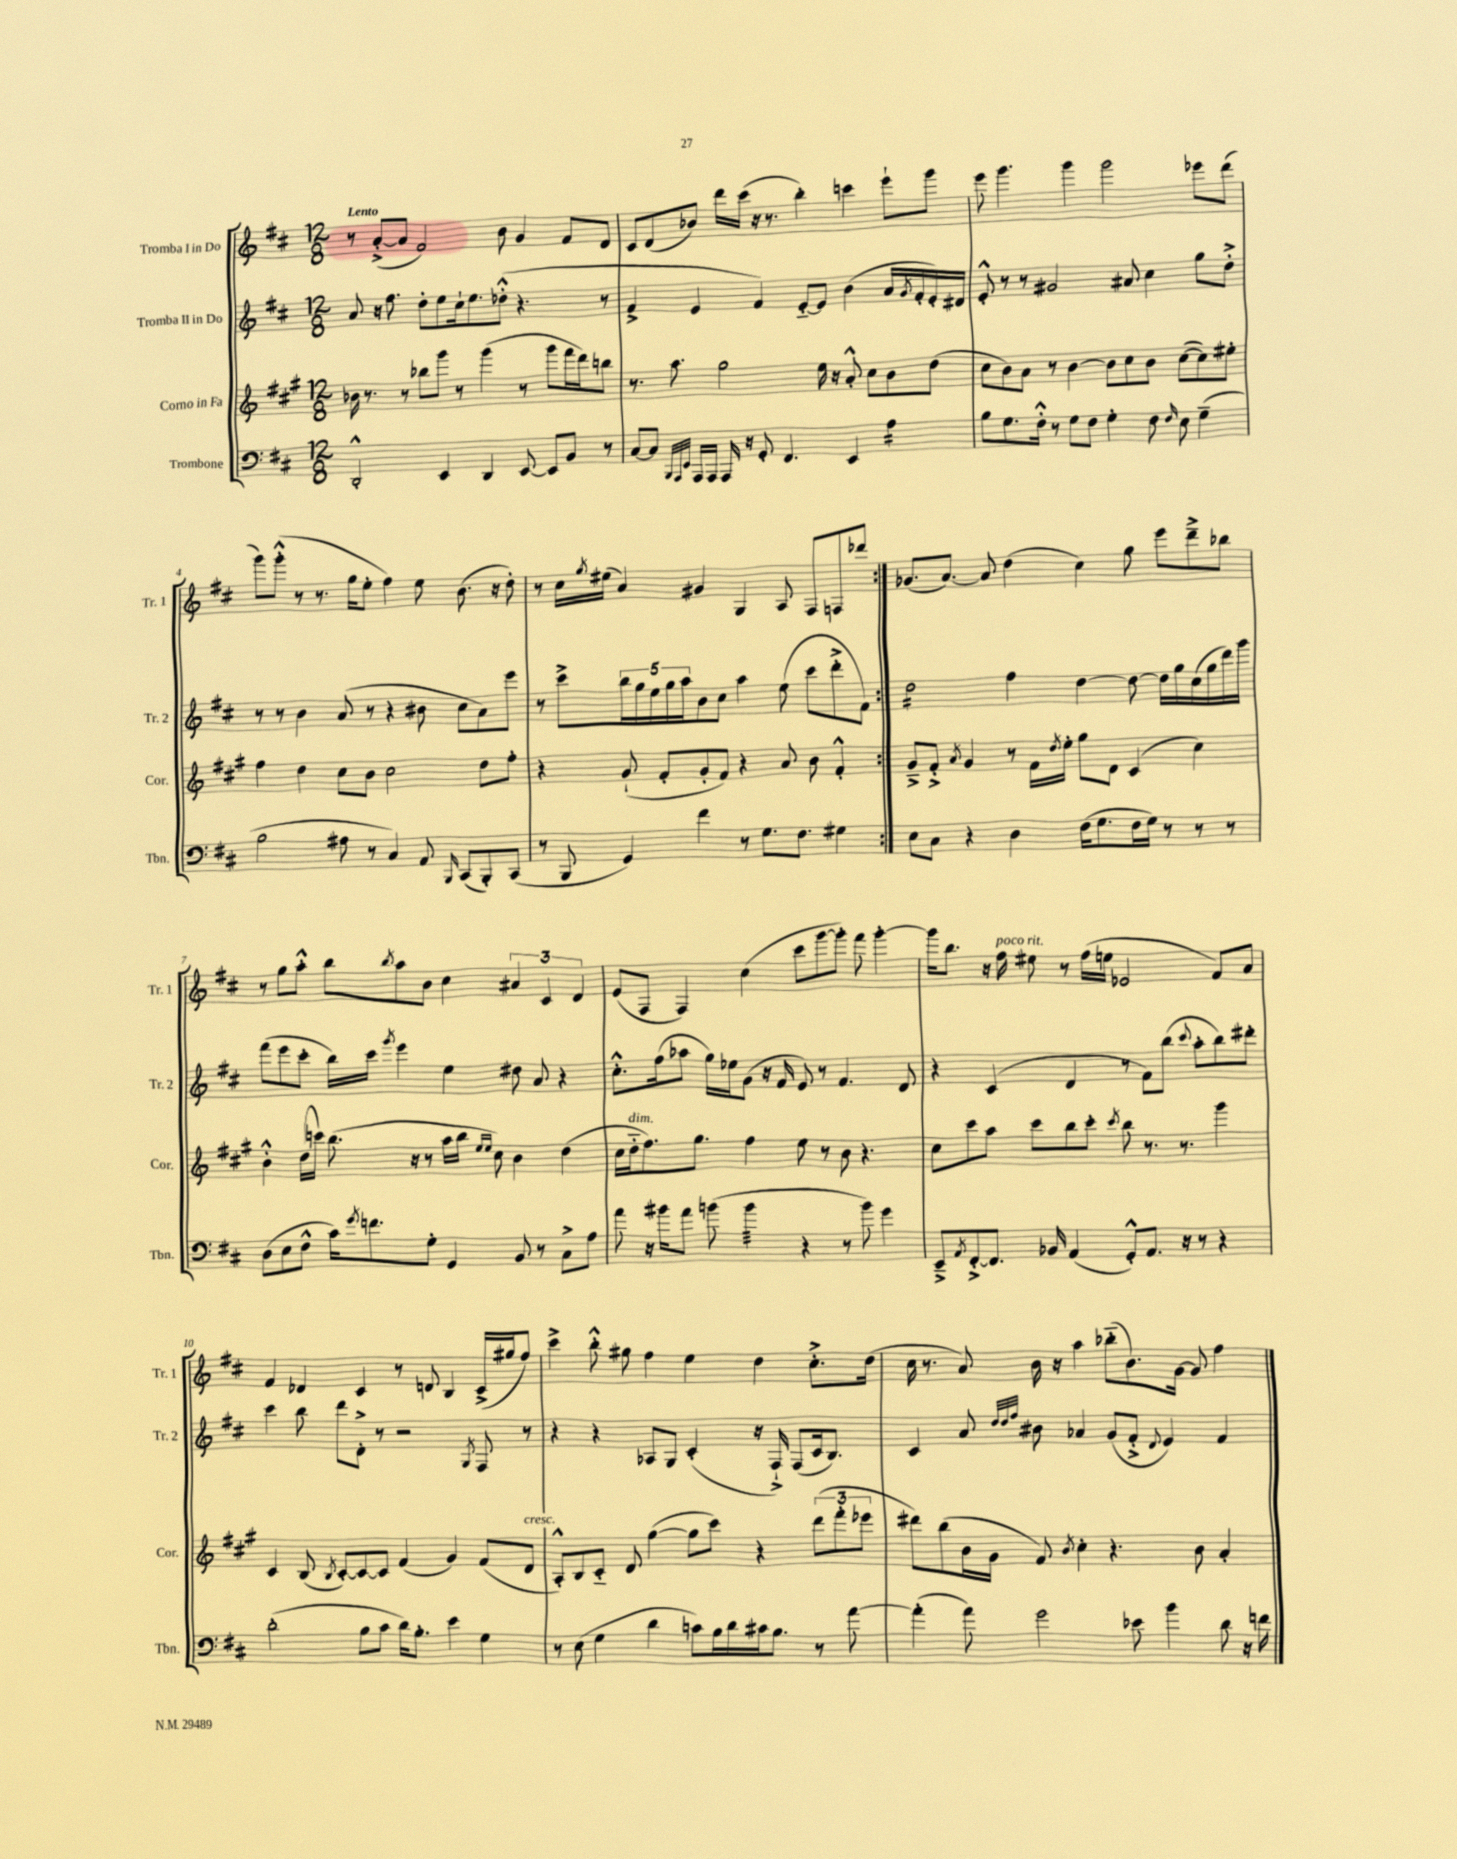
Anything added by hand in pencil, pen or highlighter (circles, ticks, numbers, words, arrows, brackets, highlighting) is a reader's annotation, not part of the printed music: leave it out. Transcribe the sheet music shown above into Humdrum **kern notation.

**kern	**kern	**kern	**kern
*staff4	*staff3	*staff2	*staff1
*clefF4	*clefG2	*clefG2	*clefG2
*k[f#c#]	*k[f#c#g#]	*k[f#c#]	*k[f#c#]
*M12/8	*M12/8	*M12/8	*M12/8
2DD'^^	16b-	8a	8r
.	8.r	.	.
.	.	16r	([8a'^
.	.	8.ff#	.
.	8r	.	8a]
.	8bb-	8dd'	2f#)
4EE	8ggg#	8ee	.
.	8r	16cc#`	.
.	.	8.ee	.
4DD	(4ggg#	.	.
.	.	(8dd-'^^	8b
[8EE	8r	4.r	4g
8EE]	8ggg#	.	.
8BB	16fff#	.	8f#
.	16ddd)	.	.
8r	8bb	8r	8d
=	=	=	=
[8C#	8.r	4f#^	8c#
8C#]	.	.	(8d
.	8.aa	.	.
32qqBBB	.	.	.
32qqAAA	.	.	.
32qqEE	.	.	.
16AAA	.	4e	8b-)
16AAA	.	.	.
16AAA	2gg#	.	16ddd
16r	.	.	(16ccc#
8GG'	.	4f#)	16r
.	.	.	8.r
4.FF#	.	.	.
.	.	[8e'~	4bb')
.	16ee	8e]	.
.	16r	.	.
4EE	8a'^^	(4b	4ccc
.	8cc#	.	.
4A	8b	16a	8eee`
.	.	8qg	.
.	.	16f#'	.
.	(8dd	16e')	8ggg
.	.	16d#	.
=	=	=	=
8B	8cc#	8e'^^	8eee
8.G	8b)	8r	4.ggg
.	8a	8r	.
16F#'^^	.	.	.
8r	8r	2g#	.
8G	[4b	.	4ggg
8F#	.	.	.
4G'	8b]	.	2ggg
.	8cc#	8a#	.
8F#	8b	4cc#	.
16qqF#	.	.	.
8E	([8cc#	.	.
(4G~	8cc#])	8gg	8eee-
.	8ee#'	8dd'^	(8ddd
=	=	=	=
2B	4ff#	8r	8ggg)
.	.	8r	(8ggg'^^
.	4dd	4b	8r
.	.	.	8.r
8A#	8cc#	(8a	.
.	.	.	16gg
8r	8b	8r	8ee'
4C#)	2cc#	4r	4ff#)
8AA	.	8b#	8ee
16qqBBB	.	.	.
(8CC#	.	8cc#	(8.b
8BBB')	8dd	8a)	.
.	.	.	16r
(8CC#	8ff#'	8eee	8dd')
=	=	=	=
8r	4r	8r	8r
8BBB	.	8ccc#^	16cc#
.	.	.	8qgg
.	.	.	(16ee#
4GG)	(8g#`	20bb	4a)
.	.	20gg	.
.	.	20ee	.
.	8f#'	.	.
.	.	20gg	.
.	.	20aa	.
4f#	8g#'	8b	4g#
.	8f#)	8cc#	.
8r	4r	4aa	4G
8.G	.	.	.
.	8a	(8ee	8A
8.F#	.	.	.
.	8b	8ccc#	8F#
4G#	4f#'^^	8ddd'^	8F
.	.	8f#)	8ddd-
=:|!	=:|!	=:|!	=:|!
8E	8g#~^	2dd	(8.g-
8C#	8f#'^	.	.
.	.	.	[8.a)
.	8qa	.	.
4r	4g#	.	.
.	.	.	8a]
4D	8r	4ff#	(4dd
.	16f#	.	.
.	8qdd	.	.
.	16ee'	.	.
(16F#	8gg#	[4dd	4cc#)
8.G	.	.	.
.	8d	.	.
16F#	(4c#	8dd_	8gg
16G)	.	.	.
8r	.	16dd]	8eee
.	.	16gg	.
8r	4cc#)	(16cc#	8ddd~^
.	.	16gg	.
8r	.	16ddd)	8bb-
.	.	16ggg	.
=	=	=	=
(8D	4b'^^	(8fff#	8r
8E	.	8eee	8gg
8F#^^	(16dd	8ccc#'	8aa'^^
.	16ccc)	.	.
16c#)	(8.bb	16bb)	8bb
8qg	.	.	.
8.f	.	16ccc#	.
.	.	8qggg	8qbb
.	.	4eee	8aa
.	16r	.	.
8G'	8r	.	8b
4GG	16aa	4ee	4cc#
.	16bb	.	.
.	16qqee	.	.
.	16qqee	.	.
.	8cc#)	.	.
8BB	4b	8dd#	6a#
8r	.	8a	.
.	.	.	6c#
8C#^	(4dd	4r	.
.	.	.	6d
8A	.	.	.
=	=	=	=
8a	16cc#	8.cc#'^^	(8e
.	16dd'~	.	.
16r	8.ff#)	.	8F#
16b#	.	(16ff#	.
8a	.	8aa-	4F#)
.	8.gg#	.	.
(8b	.	16gg)	.
.	.	16ee-	.
4b	4ff#	(8g	(4cc#
.	.	16r	.
.	.	16f#	.
4r	8ee	8e)	8ccc#
.	8r	8r	[8ggg
8r	8b	4.f#	8ggg'])
8b)	4.r	.	8fff#
4g	.	.	[4ggg'
.	.	8d	.
=	=	=	=
8EE~^	8cc#	4r	16ggg]
.	.	.	8.bb
8qAA	.	.	.
[8FF#'^	8ccc#	.	.
8.FF#]	8aa	(4c#	16r
.	.	.	16ff#
.	8ccc#	.	8ee#
16BB-	.	.	.
(4AA	8bb	4d	8r
.	8ccc#'	.	(16ff#
.	.	.	16ee
.	8qccc#	.	.
8GG'^^)	8bb	8r	2e-
8.AA	8.r	8f#)	.
.	.	(8bb	.
16r	8.r	.	.
.	.	8qqccc#	.
8r	.	8aa'	.
4r	4ggg#	8bb)	8f#)
.	.	8ddd#'	8a
=	=	=	=
(2d'	4c#	4ccc#	4f#
.	(8B	8bb	4d-
.	8qB	.	.
.	[8c#')	8ddd	.
8B	8c#_	8d'^	4c#
8c#	8c#]	8r	.
16d)	(4f#	2r	8r
8.B'	.	.	.
.	.	.	8d
4e	4g#)	.	4B
.	.	8qG	.
4G	(8f#	8F#	(16c#^
.	.	.	16gg#
.	8d	8r	8ff#)
=	=	=	=
8r	8A'^^)	4r	4ccc#^
(8E	8B	.	.
4G	8c#'~	4r	8bb'^^
.	8d	.	8gg#
4d	([4gg#	8A-	4ff#
.	.	8G	.
8c)	8gg#]	(4c#'	4ee
16B	8ccc#)	.	.
16d	.	.	.
16c#	4r	16r	4dd
8.B	.	16F#`^)	.
.	.	(8F#	.
8r	(12ddd	16c#	8.cc#'^
.	.	8.B)	.
.	12fff#'	.	.
[8a	.	.	.
.	12eee-	.	.
.	.	.	(16dd
=	=	=	=
(4a']	8ddd#)	4c#	16cc#
.	.	.	8.r
.	(8bb	.	.
8a)	16b	8a	8a)
.	16g#	.	.
.	.	32qqdd	.
.	.	32qqdd	.
.	.	32qqff#	.
2g	8f#)	8b#	16b
.	.	.	16r
.	8qb	.	.
.	4cc#'	4a-	4aa
.	4.r	(8g	(8bb-'~
8e-	.	8f#'^	8.b)
.	.	8qqd	.
4b	.	4e)	.
.	.	.	[16g
.	8b	.	8g]
8d	4a'	4f#	4ff#
16r	.	.	.
16f	.	.	.
==	==	==	==
*-	*-	*-	*-
